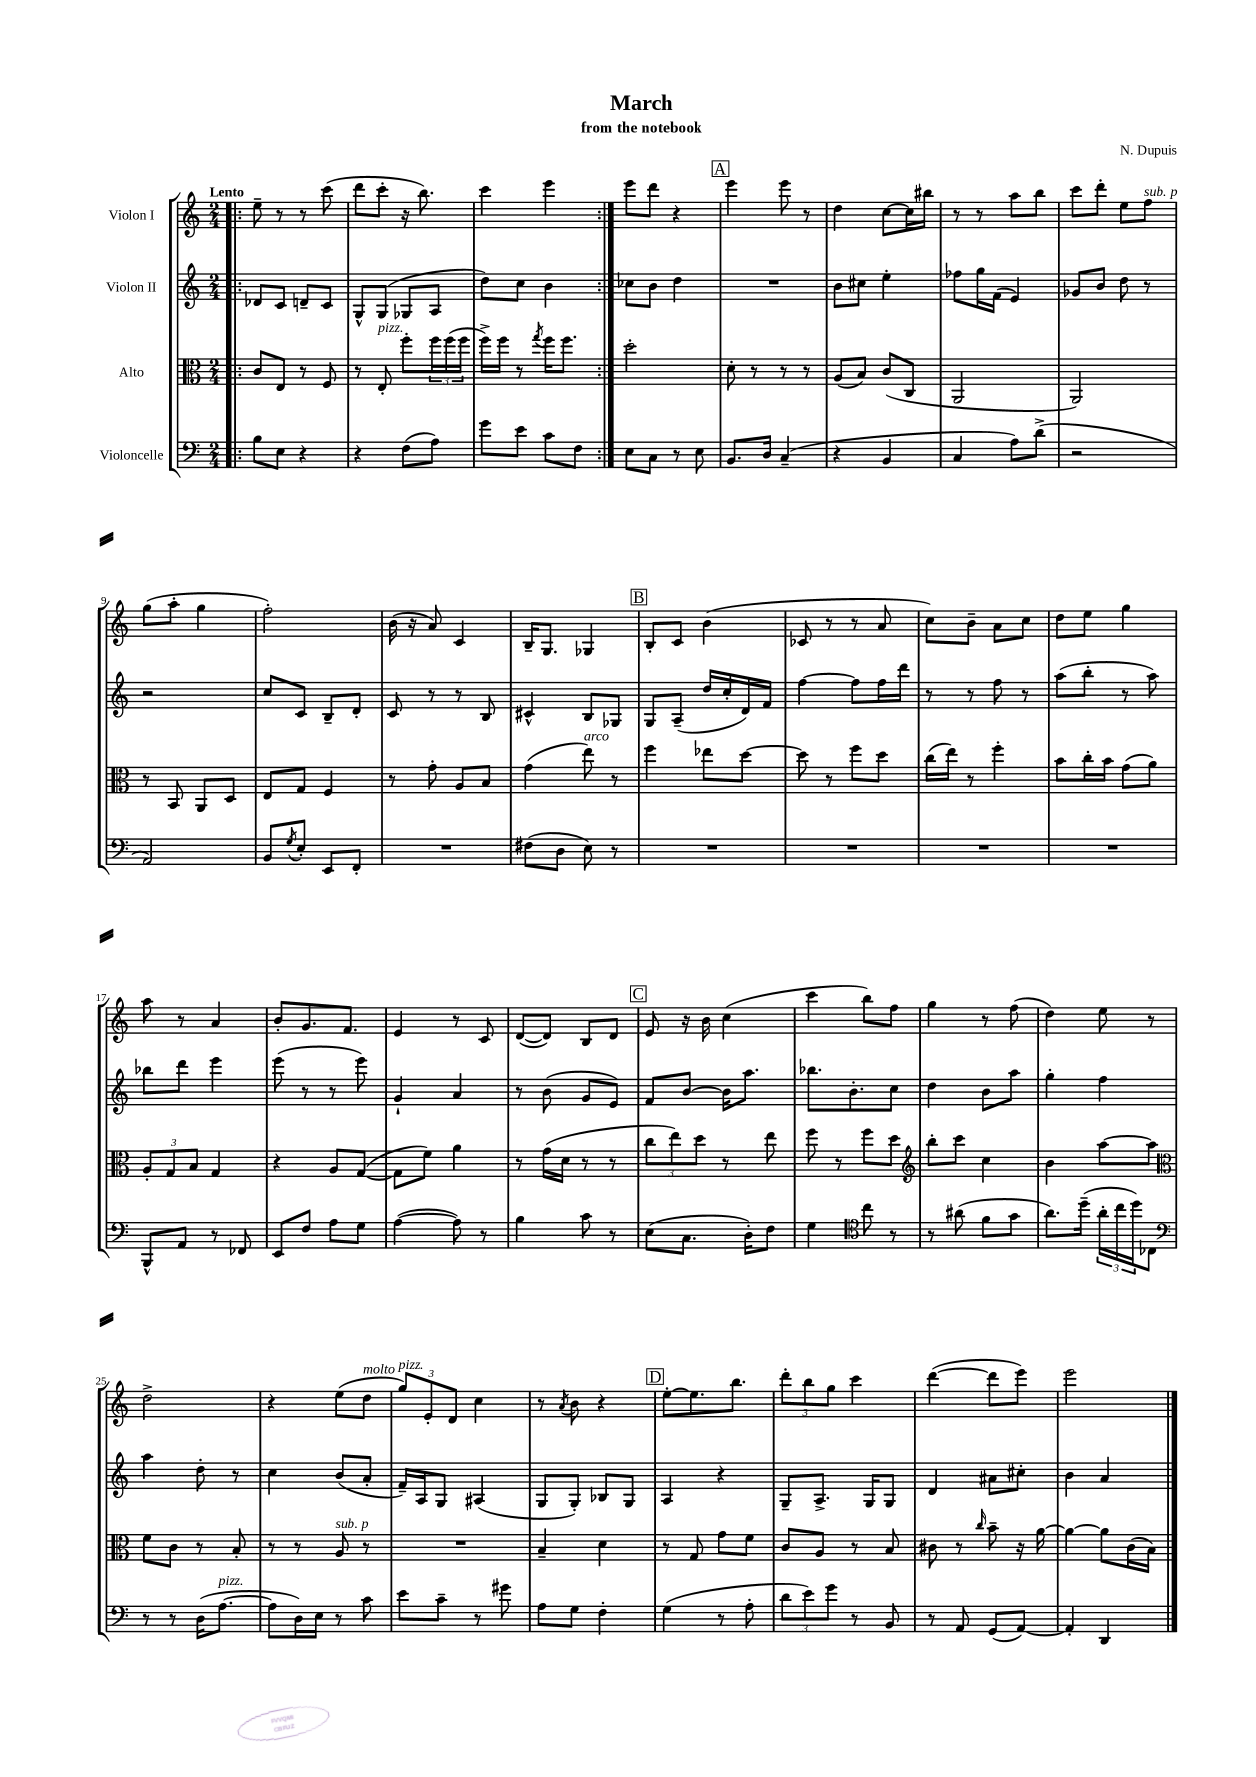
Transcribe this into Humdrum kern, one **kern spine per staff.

**kern	**kern	**kern	**kern
*part4	*part3	*part2	*part1
*staff4	*staff3	*staff2	*staff1
*I"Violoncelle	*I"Alto	*I"Violon II	*I"Violon I
*clefF4	*clefC3	*clefG2	*clefG2
*k[]	*k[]	*k[]	*k[]
*M2/4	*M2/4	*M2/4	*M2/4
=1!|:	=1!|:	=1!|:	=1!|:
!	!	!	!LO:TX:a:B:t=Lento
8B\L	8c/L	8d-X/L	8ee~\
8E\J	8E/J	8c/J	8r
4r	8r	8dn~/L	8r
.	8F/	8c/J	(8ccc\
=2	=2	=2	=2
4r	8r	8G^^/L	8ddd\L
!	!LO:TX:a:i:t=pizz.	!	!
.	8E'/	(8G/J	8ccc'\J
(8F\L	8ff'\L	8G-X/L	16r
.	.	.	8.bb\)
8A\J)	24ff\L	8A/J	.
.	(24ff\	.	.
.	24ff\JJ	.	.
=3	=3	=3	=3
8g\L	16ff^\LL)	8dd\L)	4ccc\
.	16ff\JJ	.	.
8e\J	8r	8cc\J	.
.	8qgg/	.	.
8c\L	16ff\KL	4b\	4eee\
.	8.ff\J	.	.
8F\J	.	.	.
=4:|!	=4:|!	=4:|!	=4:|!
8E\L	2dd'\	8cc-X\L	8eee\L
8C\J	.	8b\J	8ddd\J
8r	.	4dd\	4r
8E\	.	.	.
!!LO:REH:place=s1:t=A
=5	=5	=5	=5
8.BB/L	8d'\	2r	4eee\
.	8r	.	.
16D/Jk	.	.	.
(4C~/	8r	.	8eee\
.	8r	.	8r
=6	=6	=6	=6
4r	(8A/L	8b\L	4dd\
.	8B/J)	8cc#X\J	.
4BB/	(8c/L	4ee'\	[8cc\L
.	8C/J	.	16cc\L]
.	.	.	16bb#X\JJ
=7	=7	=7	=7
4C/	2AA/	8ff-X\L	8r
.	.	16gg\L	8r
.	.	(16f\JJ	.
8A\L)	.	4e/)	8aa\L
(8d^\J	.	.	8bb\J
=8	=8	=8	=8
2r	2AA/)	8g-X/L	8ccc\L
.	.	8b/J	8ddd'\J
.	.	8dd\	8ee\L
!	!	!	!LO:TX:a:i:t=sub. p
.	.	8r	8ff\J
!!LO:LB:g=z
=9	=9	=9	=9
2AA/)	8r	2r	(8gg\L
.	8BB/	.	8aa'\J
.	8AA/L	.	4gg\
.	8D/J	.	.
=10	=10	=10	=10
8BB/L	8E/L	8cc/L	2ff'\)
8qG/	.	.	.
8E'/J	8G/J	8c/J	.
8EE/L	4F/	8B~/L	.
8FF'/J	.	8d'/J	.
=11	=11	=11	=11
2r	8r	8c/	(16b\
.	.	.	16r
.	8g'\	8r	8a/)
.	8A/L	8r	4c/
.	8B/J	8B/	.
=12	=12	=12	=12
(8F#X\L	(4g\	4c#X^^/	16B~/KL
.	.	.	8.G/J
8D\J	.	.	.
!	!LO:TX:a:i:t=arco	!	!
8E\)	8ee\)	8B/L	4G-X/
8r	8r	8G-X/J	.
!!LO:REH:place=s1:t=B
=13	=13	=13	=13
2r	4ff\	8G/L	8B'/L
.	.	(8A~/J	8c/J
.	8ee-X\L	16dd/LL	(4b\
.	.	16cc'/	.
.	[8dd\J	16d/)	.
.	.	16f/JJ	.
=14	=14	=14	=14
2r	8dd\]	[4ff\	8c-X/
.	8r	.	8r
.	8ff\L	8ff\L]	8r
.	8dd\J	16ff\L	8a/
.	.	16ddd\JJ	.
=15	=15	=15	=15
2r	(16cc\LL	8r	8cc\L)
.	16ee\JJ)	.	.
.	8r	8r	8b~\J
.	4ff'\	8ff\	8a\L
.	.	8r	8cc\J
=16	=16	=16	=16
2r	8b\L	(8aa\L	8dd\L
.	16cc'\L	8bb'\J	8ee\J
.	16b\JJ	.	.
.	(8g\L	8r	4gg\
.	8a\J)	8aa\)	.
!!LO:LB:g=z
=17	=17	=17	=17
8BBB^^/L	12A'/L	8bb-X\L	8aa\
.	12G/	.	.
8AA/J	.	8ddd\J	8r
.	12B/J	.	.
8r	4G/	4eee\	4a/
8FF-X/	.	.	.
=18	=18	=18	=18
8EE/L	4r	(8eee\	8b'/L
8F/J	.	8r	8.g/
8A\L	8A/L	8r	.
.	.	.	8.f/J
8G\J	([8G/J	8eee\)	.
=19	=19	=19	=19
([4A\	8G\L]	4g`/	4e/
.	8f\J)	.	.
8A\])	4a\	4a/	8r
8r	.	.	8c/
=20	=20	=20	=20
4B\	8r	8r	([8d/L
.	(16g\LL	(8b\	8d/J])
.	16d\JJ	.	.
8c\	8r	8g/L	8B/L
8r	8r	8e/J)	8d/J
!!LO:REH:place=s1:t=C
=21	=21	=21	=21
(8E\L	12cc\L	8f/L	8e/
.	12ee\)	.	.
8.C\J	.	[8b/J	16r
.	12dd\J	.	.
.	.	.	16b\
.	8r	16b\KL]	(4cc\
16D'\KL)	.	8.aa\J	.
8F\J	8ee\	.	.
=22	=22	=22	=22
4G\	8ff\	8.bb-X\L	4ccc\
.	8r	.	.
.	.	8.b'\	.
*clefC4	*	*	*
8cc\	8ff\L	.	8bb\L)
8r	8dd\J	8cc\J	8ff\J
=23	=23	=23	=23
*	*clefG2	*	*
8r	8bb'\L	4dd\	4gg\
(8a#X\	8ccc\J	.	.
8f\L	4cc\	8b\L	8r
8g\J	.	8aa\J	(8ff\
=24	=24	=24	=24
8.a\L)	4b\	4gg'\	4dd\)
(16dd~\Jk	.	.	.
24a'\LL	[8aa\L	4ff\	8ee\
24cc\	.	.	.
24dd\J)	.	.	.
8C-X\J	8aa\J]	.	8r
!!LO:LB:g=z
=25	=25	=25	=25
*clefF4	*clefC3	*	*
8r	8f\L	4aa\	2dd^\
8r	8c\J	.	.
(16D\KL	8r	8dd'\	.
!LO:TX:a:i:t=pizz.	!	!	!
[8.A\J	.	.	.
.	8B'/	8r	.
=26	=26	=26	=26
8A\L]	8r	4cc\	4r
16D\L)	8r	.	.
16E\JJ	.	.	.
!	!LO:TX:a:i:t=sub. p	!	!
8r	8A/	(8b/L	(8ee\L
!	!	!	!LO:TX:a:i:t=molto
8c\	8r	8a'/J	8dd\J
=27	=27	=27	=27
!	!	!	!LO:TX:a:i:t=pizz.
8e\L	2r	16f~/LL)	12gg/L)
.	.	16A/J	.
.	.	.	12e'/
8c~\J	.	8G/J	.
.	.	.	12d/J
8r	.	(4A#X/	4cc\
8g#X\	.	.	.
=28	=28	=28	=28
8A\L	4B~/	8G/L	8r
.	.	.	8qa/
8G\J	.	8G'/J)	8b\
4F'\	4d\	8B-X/L	4r
.	.	8G/J	.
!!LO:REH:place=s1:t=D
=29	=29	=29	=29
(4G\	8r	4A/	[8ee'\L
.	8G/	.	8.ee\]
8r	8g\L	4r	.
.	.	.	8.bb\J
8A'\	8f\J	.	.
=30	=30	=30	=30
12d\L	8c/L	8G~/L	12ddd'\L
12e\)	.	.	12bb\
.	8A/J	8.A^/J	.
12g\J	.	.	12gg\J
8r	8r	.	4ccc\
.	.	16G/KL	.
8BB/	8B/	8G/J	.
=31	=31	=31	=31
8r	8c#X\	4d/	([4ddd\
8AA/	8r	.	.
.	16qqcc/	.	.
(8GG/L	8b~\	8a#X\L	8ddd\L]
[8AA/J)	16r	8cc#X'\J	8eee\J)
.	[16a\	.	.
=32	=32	=32	=32
4AA'/]	4a\_	4b\	2eee\
4DD/	8a\L]	4a/	.
.	(16c\L	.	.
.	16B\JJ)	.	.
==	==	==	==
*-	*-	*-	*-
